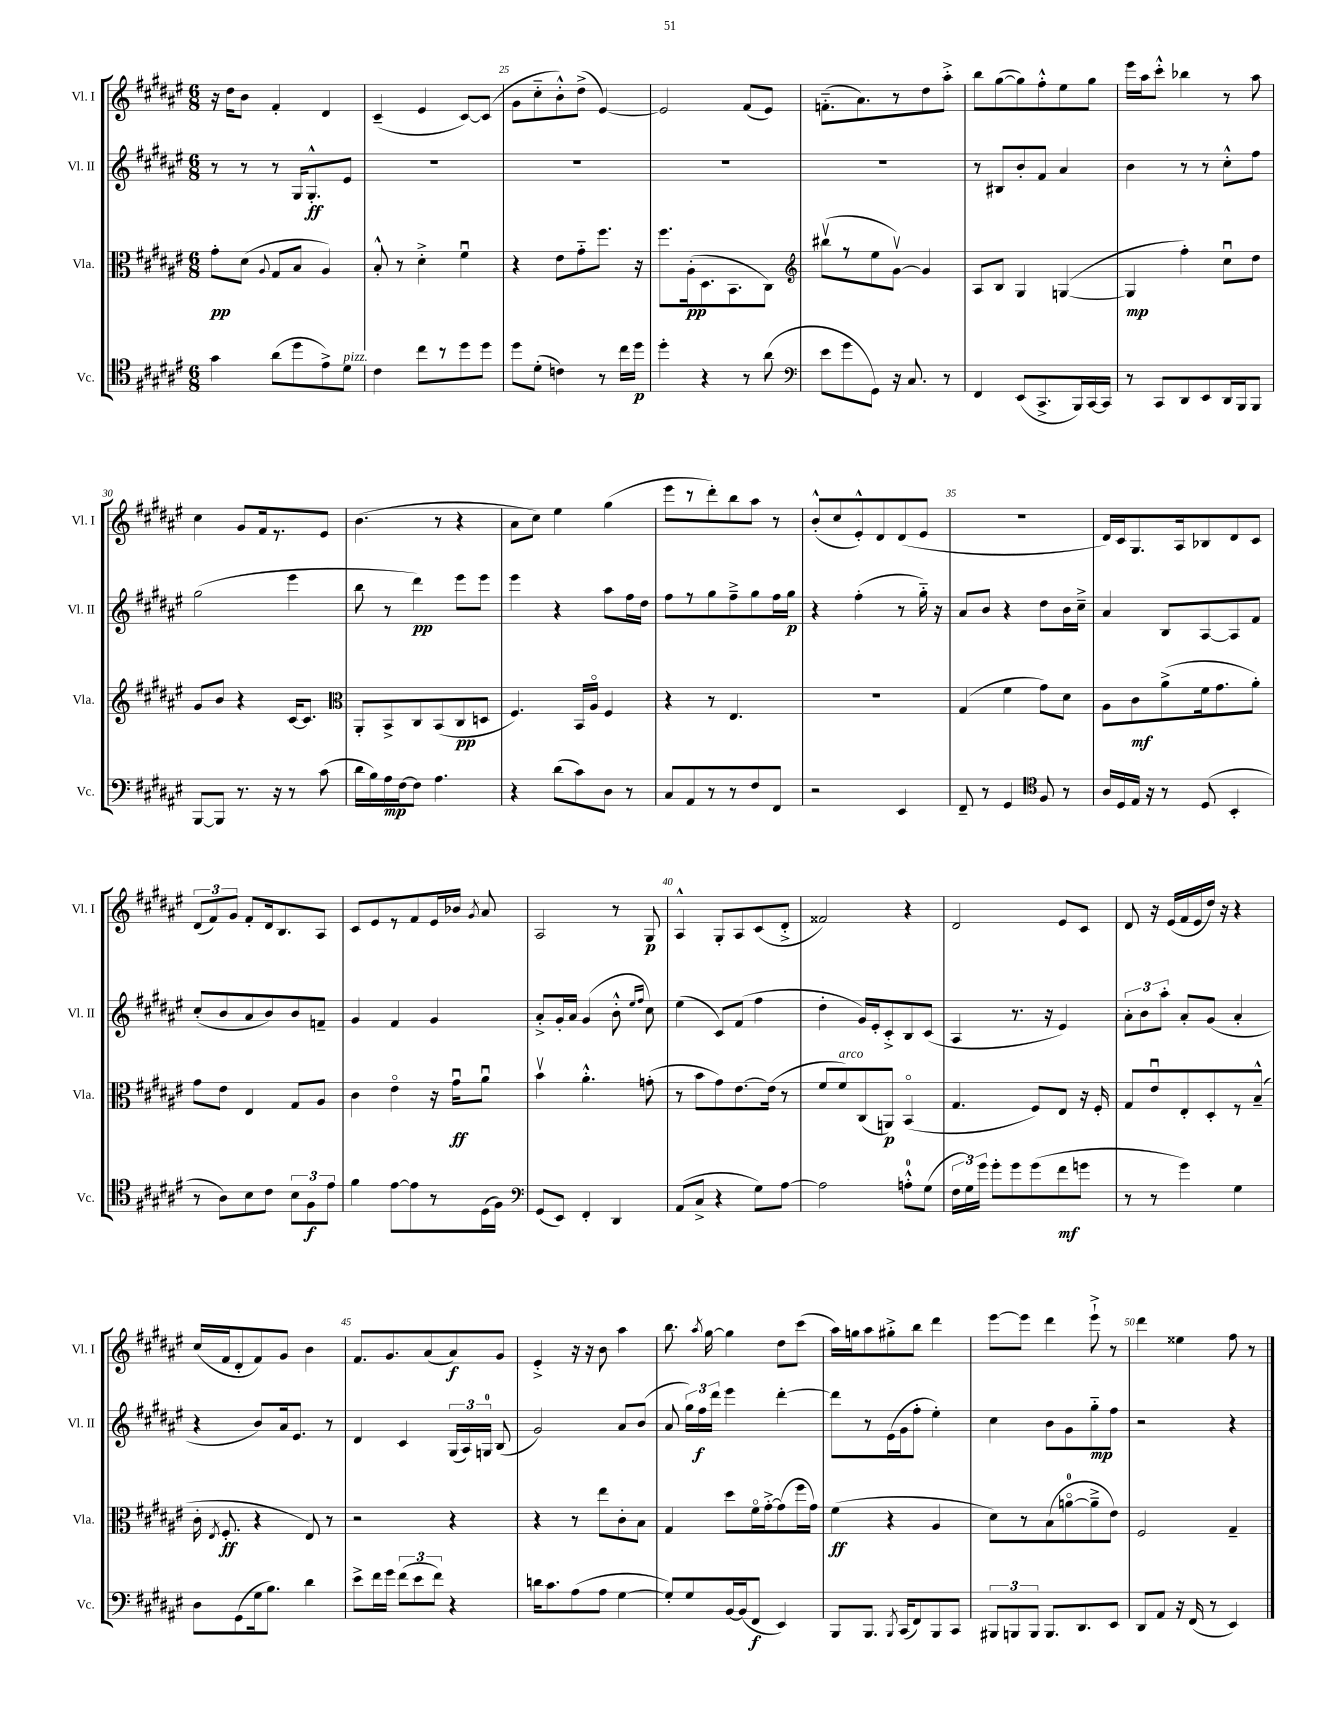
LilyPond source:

<<
\new StaffGroup <<
\new Staff = "s0" \with { instrumentName = "Vl. I" shortInstrumentName = "Vl. I" } {
    \clef treble \key fis \major \numericTimeSignature \time 6/8
    \autoBeamOff r16 dis''16[ b'8] fis'4-. dis'4 |
    cis'4--( eis'4 cis'8[~) cis'8]( |
    gis'8[ cis''8-_ b'8-.-^) dis''8]->( eis'4~) |
    eis'2 fis'8[( eis'8]) |
    f'8.[-_( ais'8.) r8 dis''8 ais''8]-.-> |
    b''8[ gis''8~( gis''8) fis''8-.-^ eis''8 gis''8] |
    eis'''16[ ais''16 cis'''8]-.-^ bes''4 r8 ais''8 |
    cis''4 gis'8[ fis'16 r8. eis'8] |
    b'4.( r8 r4 |
    ais'8[ cis''8]) eis''4 gis''4( |
    eis'''8[ r8 dis'''8-.) b''8 ais''8] r8 |
    b'8[-.-^( cis''8 eis'8-.-^) dis'8 dis'8( eis'8] |
    R2. |
    dis'16[) cis'16 gis8. ais16 bes8 dis'8 cis'8] |
    \tuplet 3/2 { dis'8[( fis'8) gis'8] } fis'8[-. dis'16 b8. ais8] |
    cis'8[ eis'8 r8 fis'8 eis'16 bes'16] \acciaccatura { gis'8 } ais'8 |
    ais2 r8 gis8\p |
    ais4-^ gis8[-. ais8 cis'8( dis'8]-.-> |
    fisis'2) r4 |
    dis'2 eis'8[ cis'8] |
    dis'8 r16 eis'16[( fis'16 eis'16 dis''16]) r16 r4 |
    cis''16[( fis'16 dis'8-. fis'8) gis'8] b'4 |
    fis'8.[ gis'8. ais'8( ais'8\f) gis'8] |
    eis'4-.-> r16 r16 b'8 ais''4 |
    b''8. \acciaccatura { ais''8 } gis''16~ gis''4 dis''8[ cis'''8]( |
    ais''16[) g''16 ais''8 gis''8-.-> b''8] dis'''4 |
    eis'''8[~ eis'''8] dis'''4 eis'''8-!-> r8 |
    dis'''4 eisis''4 fis''8 r8 \bar "|." |
}
\new Staff = "s1" \with { instrumentName = "Vl. II" shortInstrumentName = "Vl. II" } {
    \clef treble \key fis \major \numericTimeSignature \time 6/8
    \autoBeamOff r8 r8 r8 gis16[ gis8.-.-^\ff eis'8] |
    R2. |
    R2. |
    R2. |
    R2. |
    r8 bis8[ b'8-. fis'8] ais'4 |
    b'4 r8 r8 cis''8[-.-^ fis''8] |
    gis''2( eis'''4 |
    b''8 r8 dis'''4\pp) eis'''8[ eis'''8] |
    eis'''4 r4 ais''8[ fis''16 dis''16] |
    fis''8[ r8 gis''8 fis''8---> gis''8 fis''16 gis''16]\p |
    r4 fis''4-.( r8 gis''16-_) r16 |
    ais'8[ b'8] r4 dis''8[ b'16 cis''16]---> |
    ais'4 b8[ ais8~ ais8 fis'8] |
    cis''8[-.( b'8 ais'8 b'8) b'8 f'8]-- |
    gis'4 fis'4 gis'4 |
    ais'8[-.-> gis'16-. ais'16] gis'4( b'8-.-^ \grace { eis''16[ fis''16] } cis''8) |
    eis''4( cis'8[) fis'8]( fis''4 |
    dis''4-. gis'16[) eis'16-. cis'8-.-> b8 cis'8]( |
    ais4 r8. r16 eis'4) |
    \tuplet 3/2 { ais'8[-. b'8 ais''8]-. } ais'8[-. gis'8]( ais'4-. |
    r4 b'8[) ais'16 eis'8.] r8 |
    dis'4 cis'4 \tuplet 3/2 { gis16[( ais16) g16]-0 } b8( |
    gis'2) ais'8[ b'8]( |
    ais'8 \tuplet 3/2 { gis''16[) fis''16\f dis'''16] } eis'''4 dis'''4~-. |
    dis'''8[ r8 eis'16( gis'16 fis''8]-. eis''4-.) |
    cis''4 b'8[ gis'8 gis''8-_\mp fis''8] |
    r2 r4 \bar "|." |
}
\new Staff = "s2" \with { instrumentName = "Vla." shortInstrumentName = "Vla." } {
    \clef alto \key fis \major \numericTimeSignature \time 6/8
    \autoBeamOff gis'8[-.\pp dis'8]( \appoggiatura { ais8 } gis8[ b8] ais4) |
    b8-.-^ r8 dis'4-.-> fis'4\downbow |
    r4 eis'8[ gis'8-_ fis''8.] r16 |
    fis''8.[ ais16-.\pp( dis8. b,8. cis8]) |
    \clef treble bis''8[\upbow( r8 eis''8 gis'8]~\upbow) gis'4 |
    ais8[ b8] gis4 g4~( |
    g4\mp fis''4-.) cis''8[\downbow dis''8] |
    gis'8[ b'8] r4 cis'16[~ cis'8.] |
    \clef alto ais,8[-. b,8-> cis8 b,8( cis8\pp d8] |
    fis4.) b,16[ ais16]\flageolet fis4 |
    r4 r8 eis4. |
    R2. |
    gis4( fis'4 gis'8[) dis'8] |
    ais8[ cis'8\mf ais'8->( fis'16 gis'8. ais'8]-.) |
    gis'8[ eis'8] eis4 gis8[ ais8] |
    cis'4 eis'4\flageolet r16 gis'16[\downbow\ff ais'8]\downbow |
    b'4\upbow ais'4.-.-^ g'8-.( |
    r8 b'8[ gis'8) eis'8.~ eis'16]( r8 |
    fis'8[ fis'8^\markup { \italic "arco" }) cis8( a,8]\p) b,4\flageolet( |
    gis4. fis8[) eis8] r16 fis16-. |
    gis8[ eis'8\downbow eis8-. dis8-. r8 b8]---^( |
    cis'16-. \acciaccatura { eis8 } fis8.-.\ff r4 eis8) r8 |
    r2 r4 |
    r4 r8 eis''8[ cis'8-. b8] |
    gis4 dis''8[ fis'16\flageolet gis'16~-.-> gis'8( fis''16 gis'16]) |
    fis'4\ff( r4 ais4 |
    dis'8[) r8 b8( a'8-0~\flageolet a'8---> eis'8]) |
    fis2 gis4-- \bar "|." |
}
\new Staff = "s3" \with { instrumentName = "Vc." shortInstrumentName = "Vc." } {
    \clef tenor \key fis \major \numericTimeSignature \time 6/8
    \autoBeamOff gis'4 ais'8[( dis''8 eis'8->) dis'8]^\markup { \italic "pizz." } |
    cis'4 cis''8[ r8 dis''8 dis''8] |
    dis''8[ dis'8]-.( c'4) r8 cis''16[ dis''16]\p |
    dis''4-. r4 r8 ais'8( |
    \clef bass eis'8[ gis'8 gis,8]) r16 cis8. r8 |
    fis,4 eis,8[( cis,8.-> b,,16) cis,16~ cis,16] |
    r8 cis,8[ dis,8 eis,8 dis,16 b,,16 b,,8] |
    b,,8[~ b,,8] r8. r16 r8 cis'8( |
    dis'16[ b16) ais16\mp fis16~ fis8] ais4. |
    r4 dis'8[( cis'8) dis8] r8 |
    cis8[ ais,8 r8 r8 fis8 fis,8] |
    r2 eis,4 |
    fis,8-- r8 gis,4 \clef tenor fis8 r8 |
    ais16[ dis16 eis16] r16 r8 dis8( b,4-. |
    r8 ais8[) b8 cis'8] \tuplet 3/2 { b8[ fis8\f eis'8] } |
    fis'4 eis'8[~ eis'8 r8 dis16( fis16]) |
    \clef bass gis,8[( eis,8]) fis,4-. dis,4 |
    ais,8[( cis8]-> r4 gis8[) ais8]~ |
    ais2 a8[-0-.-^ gis8]( |
    \tuplet 3/2 { fis16[ gis16) gis'16] } gis'8[-. gis'8 gis'8( fis'8\mf g'8] |
    r8 r8 gis'4) gis4 |
    dis8[ gis,8( gis16 b8.]) dis'4 |
    eis'8[-> fis'16 gis'16] \tuplet 3/2 { fis'8[( eis'8 fis'8]) } r4 |
    d'16[ cis'8. ais8( ais8] gis4~ |
    gis8[-.) gis8 b,16~ b,16( fis,8]\f eis,4) |
    b,,8[ b,,8.] \acciaccatura { b,,8 } cis,16[( fis,8) b,,8 cis,8] |
    \tuplet 3/2 { bis,,8[ b,,8 b,,8] } b,,8.[ dis,8. eis,8] |
    dis,8[ ais,8] r16 fis,16( r8 eis,4) \bar "|." |
}
>>
>>
\layout { \context { \Score currentBarNumber = #23 \override BarNumber.break-visibility = ##(#f #t #t) barNumberVisibility = #(every-nth-bar-number-visible 5) } }
